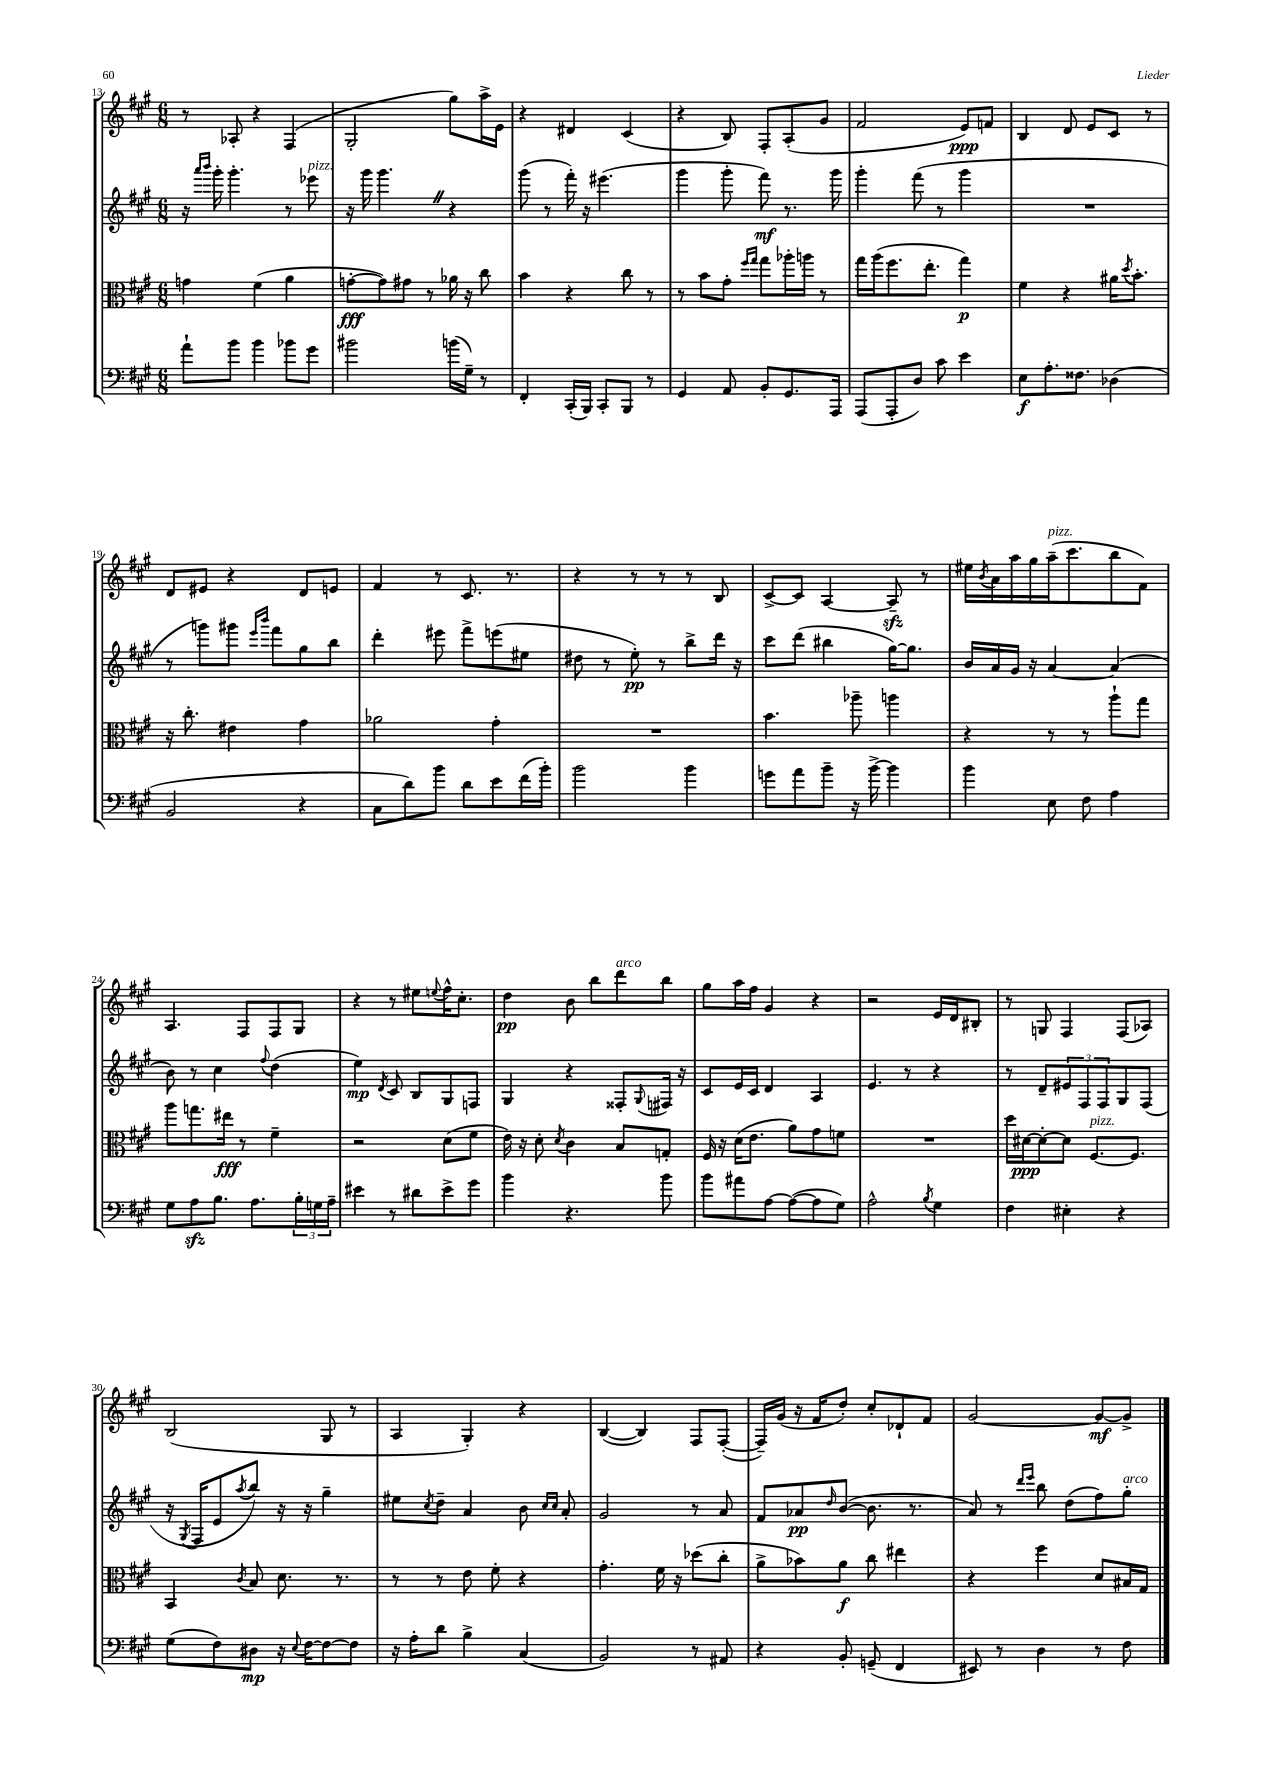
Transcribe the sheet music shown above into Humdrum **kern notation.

**kern	**kern	**kern	**kern
*staff4	*staff3	*staff2	*staff1
*clefF4	*clefC3	*clefG2	*clefG2
*k[f#c#g#]	*k[f#c#g#]	*k[f#c#g#]	*k[f#c#g#]
*M6/8	*M6/8	*M6/8	*M6/8
8a`\L	4g\	16r	8r
.	.	16qqaaa/LL	.
.	.	16qqbbb/JJ	.
.	.	16ggg#'\	.
8b\J	.	4.ggg#'\	8A-'/
4b\	(4f#\	.	4r
8b-\L	4a\	8r	(4F#/
8g#\J	.	8eee-\	.
=	=	=	=
2b#\	[8g'\L	16r	2G#'/
.	.	16ggg#\	.
.	8g\])	4.ggg#\	.
.	8g#\J	.	.
.	8r	.	.
(16b\LL	16a-\	4r	8gg#\L)
16G#~\JJ)	16r	.	.
8r	8cc#\	.	16aa^\L
.	.	.	16e\JJ
=	=	=	=
4FF#'/	4b\	(8ggg#\	4r
.	.	8r	.
(16CC#'/LL	4r	16fff#'\)	4d#/
16BBB/JJ)	.	16r	.
8CC#'/L	.	(4.eee#\	.
8BBB/J	8cc#\	.	(4c#/
8r	8r	.	.
=	=	=	=
4GG#/	8r	4ggg#\	4r
.	8b\L	.	.
8AA/	8g#'\J	8ggg#'\	8B/)
.	16qqff#/LL	.	.
.	16qqgg#/JJ	.	.
8BB'/L	8gg#\L	8fff#\)	8F#'/L
8.GG#/	16aa-'\L	8.r	(8A'/
.	16aa\JJ	.	.
.	8r	.	8g#/J
16AAA/Jk	.	16ggg#\	.
=	=	=	=
(8AAA/L	16gg#\LL	4ggg#'\	2f#/
.	(16aa\J	.	.
8AAA'/	8.ff#\	.	.
8D/J)	.	(8fff#\	.
.	8.ee'\J	.	.
8c#\	.	8r	.
4e\	4gg#\)	4ggg#\	8e/L)
.	.	.	8f/J
=	=	=	=
8E\L	4f#\	2.r	4B/
8.A'\	.	.	.
.	4r	.	8d/
8.F##\J	.	.	.
.	.	.	8e/L
(4D-\	16a#\LK	.	8c#/J
.	8qdd/	.	.
.	8.b'\J	.	.
.	.	.	8r
=	=	=	=
2BB/	16r	8r	8d/L
.	8.cc#'\	.	.
.	.	8ggg\L)	8e#/J
.	4e#\	8ggg#\J	4r
.	.	16qqeee/LL	.
.	.	16qqbbb/JJ	.
.	.	8fff#\L	.
4r	4g#\	8gg#\	8d/L
.	.	8bb\J	8e/J
=	=	=	=
8C#\L	2a-\	4ddd'\	4f#/
8d\)	.	.	.
8b\J	.	8eee#\	8r
8d\L	.	8fff#^\L	8.c#/
8e\	4g#'\	(8eee\	.
.	.	.	8.r
(16f#\L	.	8ee#\J	.
16b'\JJ)	.	.	.
=	=	=	=
2b\	2.r	8dd#\	4r
.	.	8r	.
.	.	8ee'\)	8r
.	.	8r	8r
4b\	.	8bb^\L	8r
.	.	16ddd\Jk	8B/
.	.	16r	.
=	=	=	=
8g\L	4.b\	8ccc#\L	[8c#^/L
8a\	.	(8ddd\J	8c#/]J
8b~\J	.	4bb#\	[4A/
16r	8aa-~\	.	.
[16b^\	.	.	.
4b\]	4aa\	[16gg#\LK)	8A~/]
.	.	8.gg#\]J	.
.	.	.	8r
=	=	=	=
4b\	4r	16b/LL	16ee#\LL
.	.	.	8qb/
.	.	16a/	16a\
.	.	16g#/JJ	16aa\
.	.	16r	16gg#\
8E\	8r	[4a/	(16aa~\J
.	.	.	8.ccc#\
8F#\	8r	.	.
4A\	8aa`\L	(4a/]	8bb\
.	8gg#\J	.	8f#\J)
=	=	=	=
8G#\L	8aa\L	8b\)	4.A/
8A\	8.gg\	8r	.
8.B\J	.	4cc#\	.
.	16ee#\Jk	.	.
.	8r	.	8F#/L
8.A\L	.	.	.
.	.	8qqff#/	.
.	4f#~\	(4dd\	8F#/
24B'\L	.	.	8G#/J
24G\	.	.	.
24A~\JJ	.	.	.
=	=	=	=
4e#\	2r	4ee\)	4r
.	.	8qd/	.
8r	.	8c#/	8r
8d#\L	.	8B/L	8ee#\L
.	.	.	8qqee/
8e#^\	(8d\L	8G#/	16ff#^^\K
.	.	.	8.cc#'\J
8g#\J	8f#\J	8F/J	.
=	=	=	=
4b\	16e\)	4G#/	4dd\
.	16r	.	.
.	8d'\	.	.
.	8qd/	.	.
4.r	4c#\	4r	8b\
.	.	.	8bb\L
.	8B/L	8F##'/L	8ddd\
.	.	8qqG#/	.
8b\	8G'/J	16F#/Jk	8bb\J
.	.	16r	.
=	=	=	=
8b\L	16F#/	8c#/L	8gg#\L
.	16r	.	.
8a#\	(16d\LK	16e/L	16aa\L
.	8.e\J	16c#/JJ	16ff#\JJ
[8A\J	.	4d/	4g#/
(8A\_L	8a\L)	.	.
8A\]	8g#\	4A/	4r
8G#\J)	8f\J	.	.
=	=	=	=
2A^^\	2.r	4.e/	2r
.	.	8r	.
8qB/	.	.	.
4G#\	.	4r	16e/LL
.	.	.	16d/J
.	.	.	8B#'/J
=	=	=	=
4F#\	16dd\LL	8r	8r
.	[16d#\J	.	.
.	8d#'\_	8d~/L	8G/
4E#'\	8d#\]J	12e#/	4F#/
.	.	12F#/	.
.	[8.F#/L	.	.
.	.	12F#/	.
4r	.	8G#/	(8F#/L
.	8.F#/]J	.	.
.	.	(8F#/J	8A-/J)
=	=	=	=
(8G#\L	4BB/	16r	(2B/
.	.	8qG#/	.
.	.	16F#/LK	.
8F#\)	.	8e/	.
.	8qc#/	8qaa/	.
8D#\J	8B/	8bb/J)	.
16r	8.d\	16r	.
8qqE/	.	.	.
[16F#\LK	.	16r	.
8F#\_	.	4gg#~\	8G#/
.	8.r	.	.
8F#\]J	.	.	8r
=	=	=	=
16r	8r	8ee#\L	4A/
16A'\LK	.	.	.
.	.	8qcc#/	.
8d\J	8r	8dd~\J	.
4B^\	8e\	4a/	4G#'/)
.	8f#'\	.	.
(4C#/	4r	8b\	4r
.	.	16qqcc#/LL	.
.	.	16qqcc#/JJ	.
.	.	8a'/	.
=	=	=	=
2BB/)	4.g#'\	2g#/	([4B/
.	.	.	4B/])
.	16f#\	.	.
.	16r	.	.
8r	(8dd-\L	8r	8F#/L
8AA#/	8cc#'\J	8a/	([8F#'/J
=	=	=	=
4r	8a^\L	8f#/L	16F#~/]LL)
.	.	.	(16g#/JJ
.	8b-\)	8a-/	16r
.	.	.	16f#/LK
.	.	16qqdd/	.
8BB'/	8a\J	([8b/J	8dd'/J)
(8GG~/	8cc#\	8.b\]	8cc#'/L
4FF#/	4ee#\	.	8d-`/
.	.	8.r	.
.	.	.	8f#/J
=	=	=	=
8EE#/)	4r	8a/)	[2g#/
8r	.	8r	.
.	.	16qqddd/LL	.
.	.	16qqeee/JJ	.
4D\	4ff#\	8bb\	.
.	.	(8dd\L	.
8r	8d/L	8ff#\)	8g#/_L
8F#\	16B#/L	8gg#'\J	8g#^/]J
.	16G#/JJ	.	.
==	==	==	==
*-	*-	*-	*-
